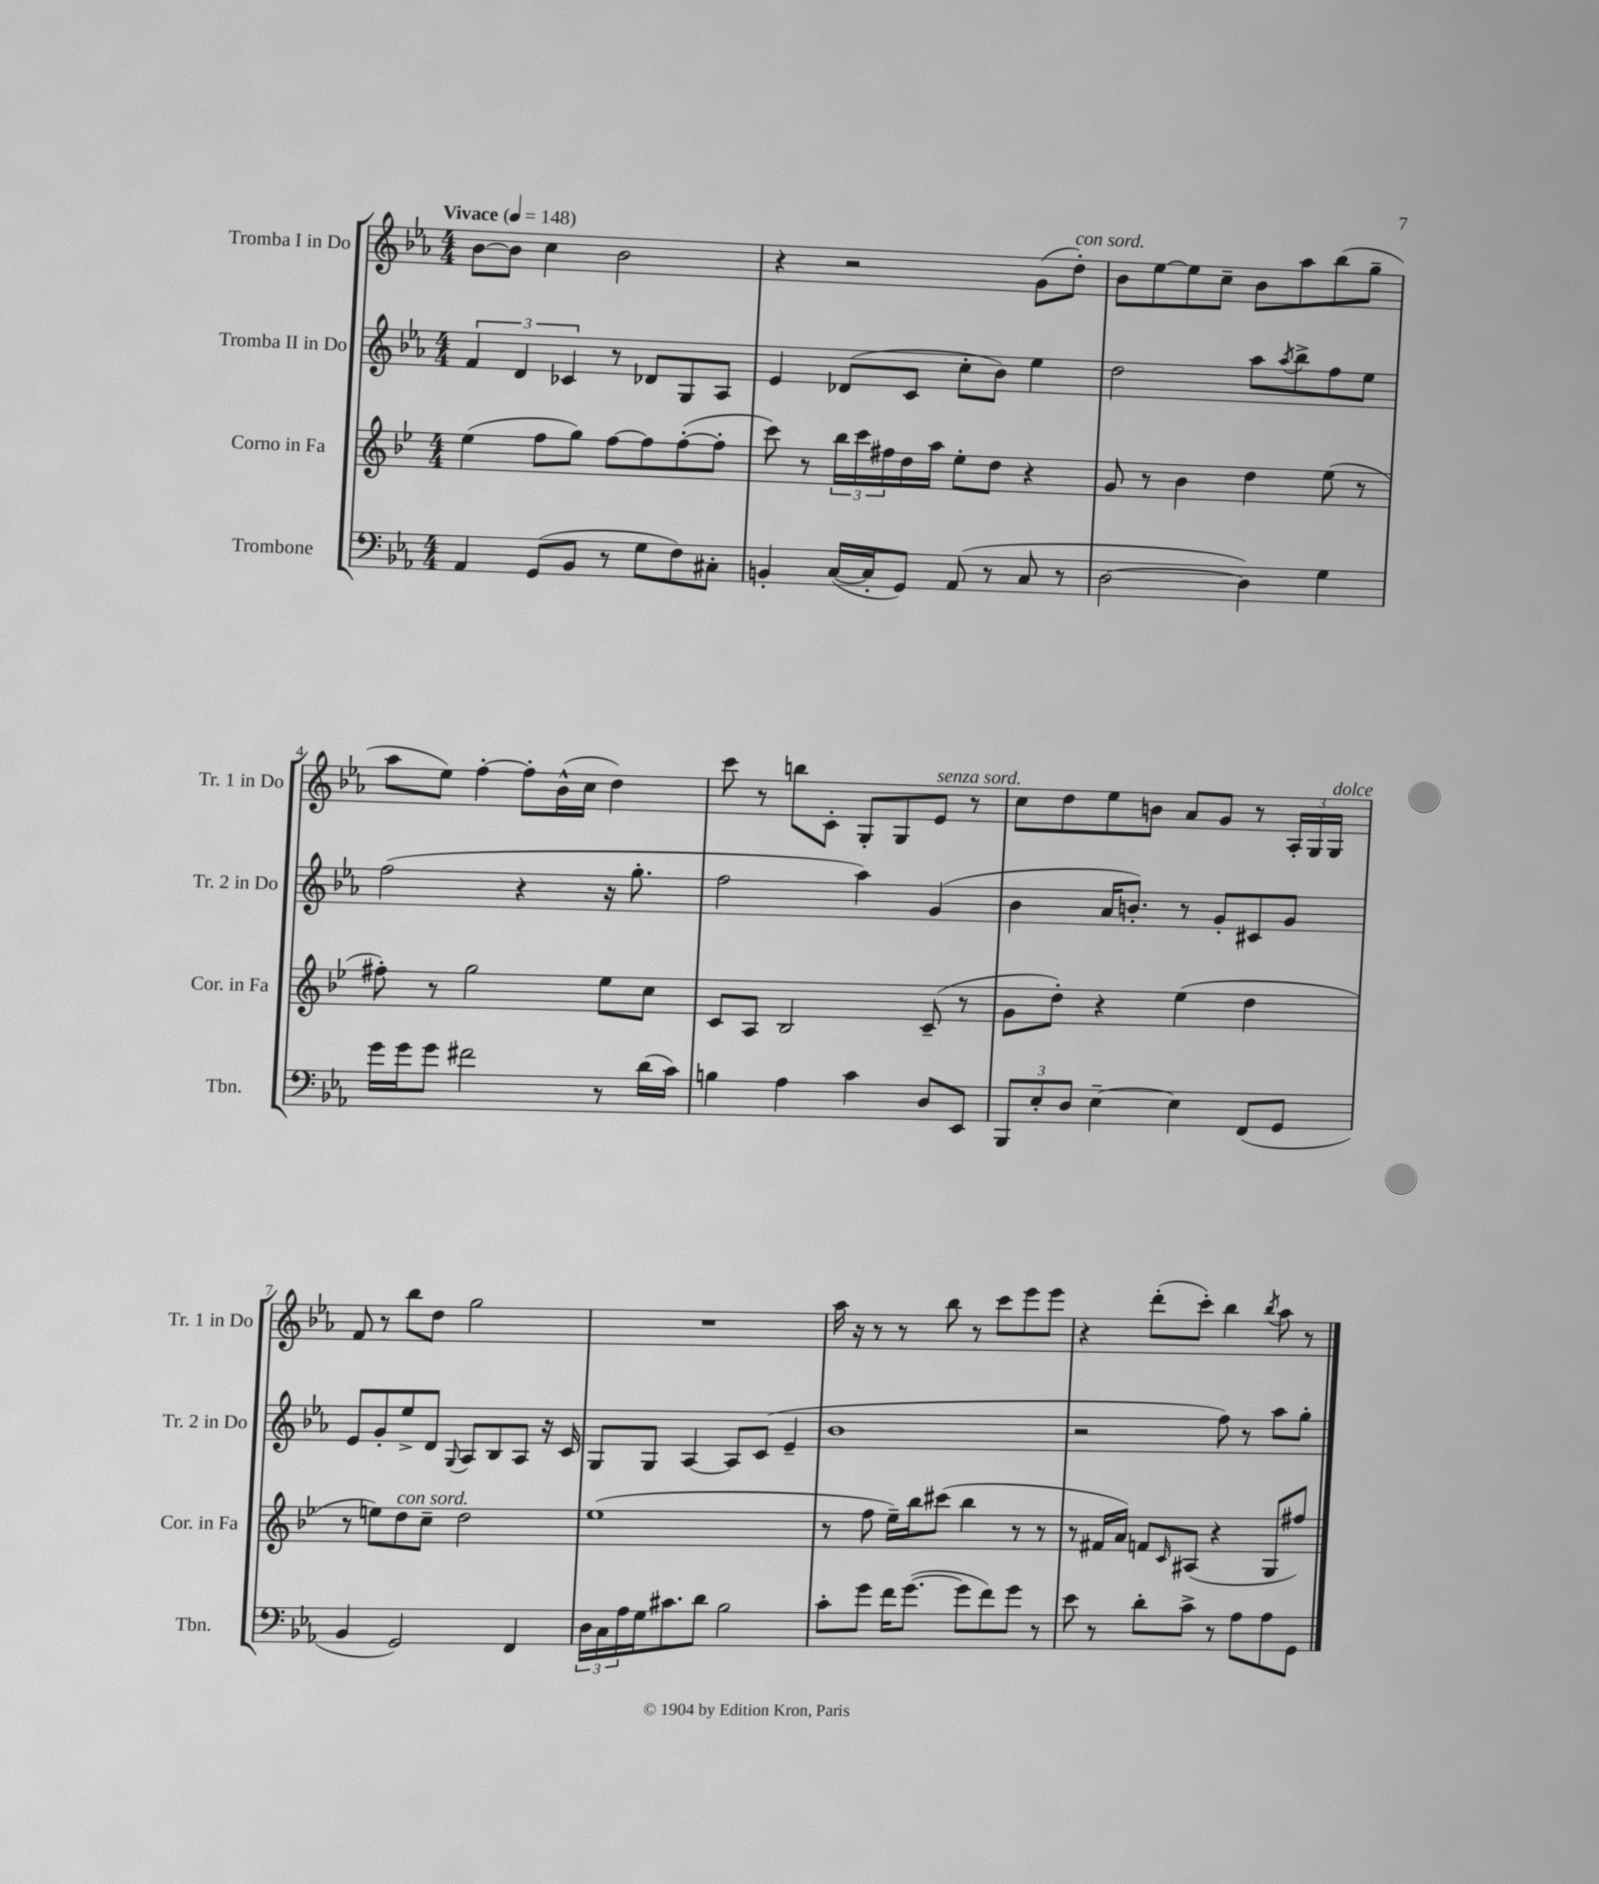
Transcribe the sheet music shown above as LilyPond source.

<<
\new StaffGroup <<
\new Staff = "s0" \with { instrumentName = "Tromba I in Do" shortInstrumentName = "Tr. 1 in Do" } {
    \clef treble \key ees \major \numericTimeSignature \time 4/4 \tempo "Vivace" 4 = 148
    bes'8~ bes'8 c''4 bes'2 |
    r4 r2 g'8( d''8-.^\markup { \italic "con sord." }) |
    bes'8 ees''8~ ees''8 c''8-- bes'8 aes''8 bes''8( g''8-- |
    aes''8 ees''8) f''4~-. f''8-. bes'16-^( c''16 d''4) |
    c'''8 r8 b''8 c'8-. g8-. g8 ees'8^\markup { \italic "senza sord." } r8 |
    c''8 d''8 ees''8 b'8 aes'8 g'8 r8 \tuplet 3/2 { aes16-. g16 g16^\markup { \italic "dolce" } } |
    f'8 r8 bes''8 d''8 g''2 |
    R1 |
    aes''16 r16 r8 r8 bes''8 r8 c'''8 ees'''8 ees'''8 |
    r4 d'''8-.( c'''8-.) bes''4 \acciaccatura { bes''8 } aes''8 r8 \bar "|." |
}
\new Staff = "s1" \with { instrumentName = "Tromba II in Do" shortInstrumentName = "Tr. 2 in Do" } {
    \clef treble \key ees \major \numericTimeSignature \time 4/4
    \tuplet 3/2 { f'4 d'4 ces'4 } r8 des'8 g8 aes8 |
    ees'4 des'8( c'8 c''8-. bes'8) ees''4 |
    d''2 aes''8 \acciaccatura { aes''8 } bes''8-> f''8 ees''8 |
    f''2( r4 r16 g''8.-. |
    f''2 aes''4) g'4( |
    bes'4 aes'16 b'8.-.) r8 g'8-. cis'8 g'8 |
    ees'8 g'8-. ees''8-> d'8 \appoggiatura { g8 } aes8 bes8 aes8 r16 c'16 |
    g8 g8 aes4~ aes8 c'8( ees'4-- |
    bes'1 |
    r2 f''8) r8 aes''8 g''8-. \bar "|." |
}
\new Staff = "s2" \with { instrumentName = "Corno in Fa" shortInstrumentName = "Cor. in Fa" } {
    \clef treble \key bes \major \numericTimeSignature \time 4/4
    ees''4( f''8 g''8) f''8~ f''8 f''8~-.( f''8-. |
    c'''8) r8 \tuplet 3/2 { bes''16 c'''16 fis''16 } d''16 a''16 ees''8-. d''8 r4 |
    g'8 r8 bes'4 d''4 ees''8( r8 |
    fis''8-.) r8 g''2 ees''8 c''8 |
    c'8 a8 bes2 c'8--( r8 |
    g'8 d''8-.) r4 ees''4( d''4 |
    r8 e''8) d''8^\markup { \italic "con sord." } c''8-- d''2 |
    ees''1( |
    r8 f''8 ees''16--) bes''16 cis'''8( bes''4 r8 r8 |
    r8 fis'16 a'16) f'8 \grace { c'16 } ais8( r4 g8 fis''8) \bar "|." |
}
\new Staff = "s3" \with { instrumentName = "Trombone" shortInstrumentName = "Tbn." } {
    \clef bass \key ees \major \numericTimeSignature \time 4/4
    aes,4 g,8( bes,8 r8 g8 f8) cis8-. |
    b,4-. c16~( c16-. g,8) aes,8( r8 c8 r8 |
    d2~ d4) g4 |
    g'16 g'16 g'8 fis'2 r8 d'16( c'16) |
    b4 aes4 c'4 d8 ees,8 |
    \tuplet 3/2 { bes,,8 ees8-. d8 } ees4~-- ees4 f,8( g,8 |
    bes,4 g,2) f,4 |
    \tuplet 3/2 { d16 c16 aes16 } g16 cis'8. d'8 bes2 |
    c'8-. g'8 f'16 g'8.~( g'8 f'8) g'8 r8 |
    ees'8 r8 d'8-. c'8-> r8 aes8 aes8 g,8 \bar "|." |
}
>>
>>
